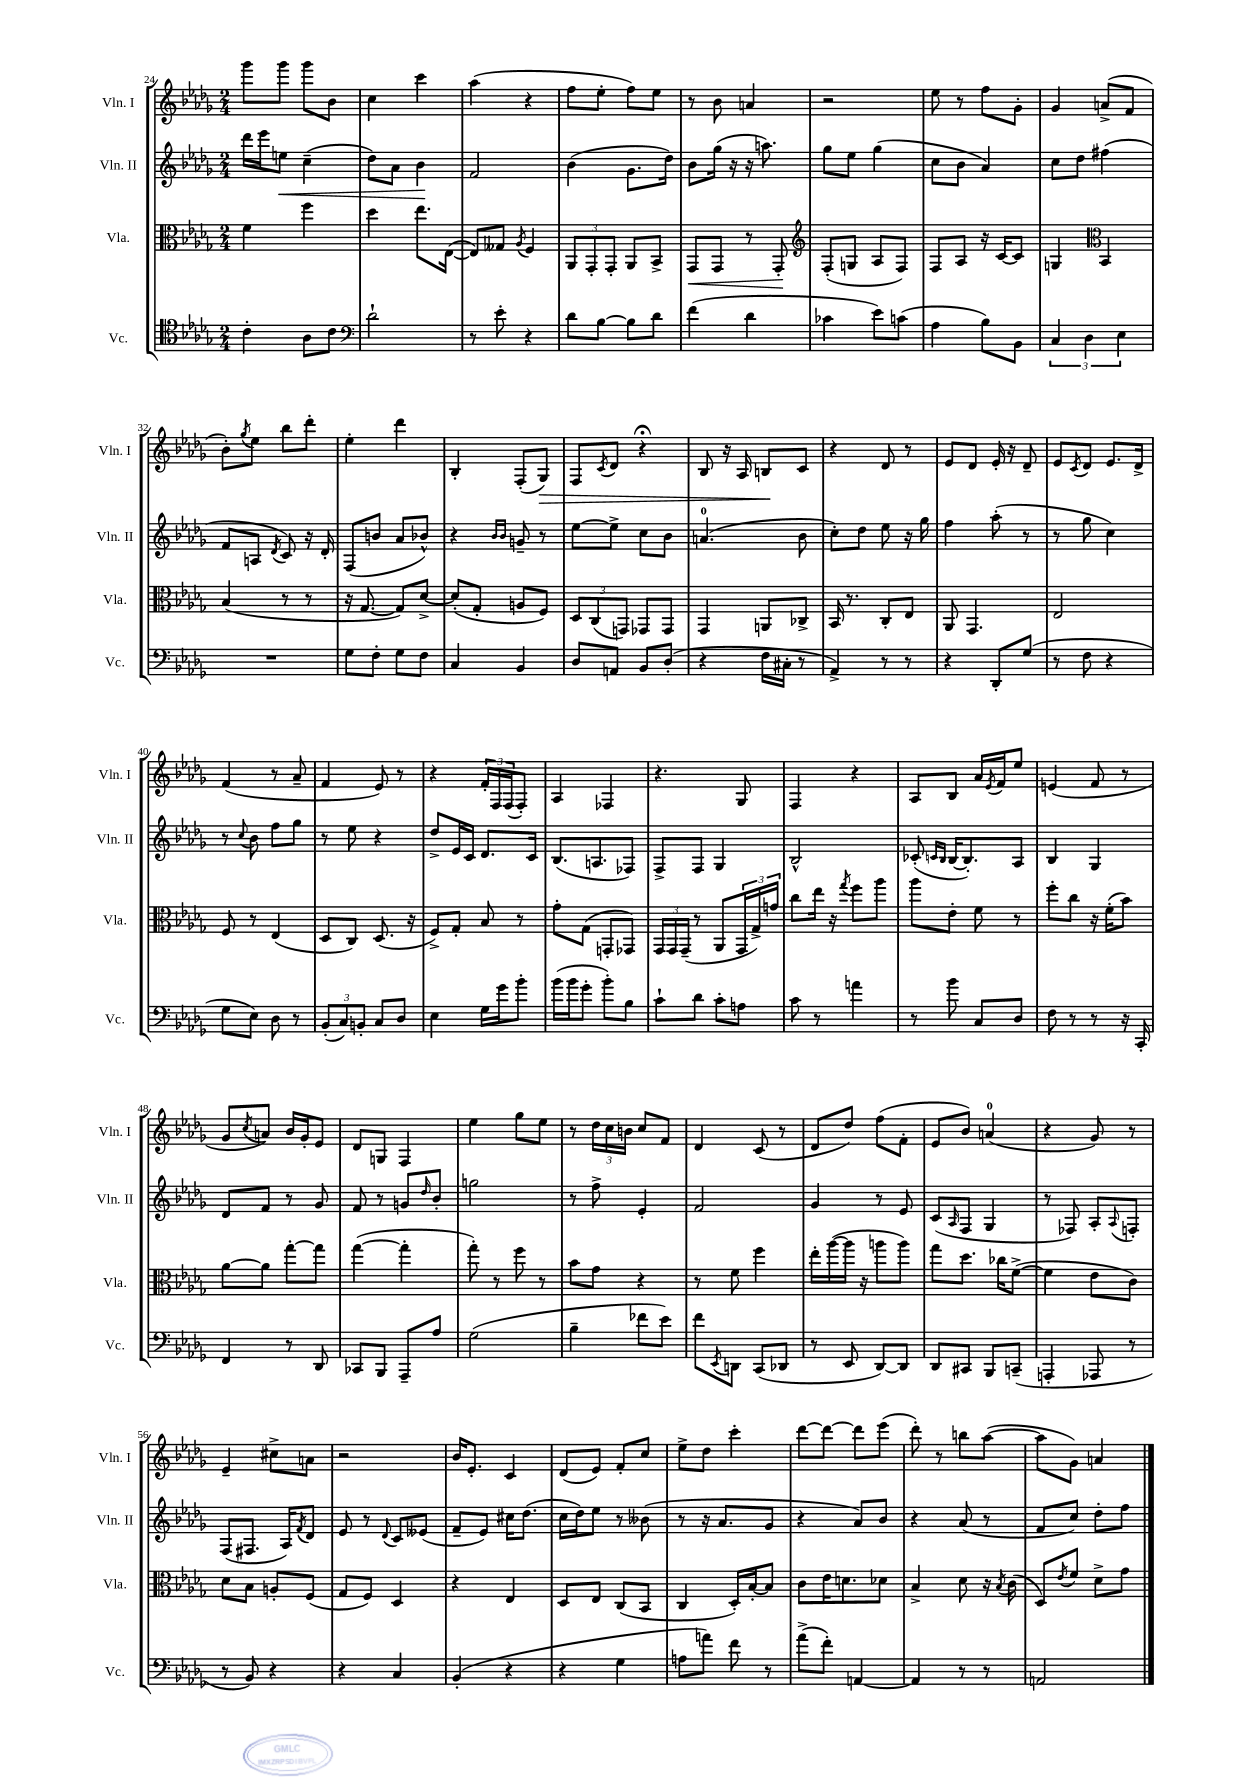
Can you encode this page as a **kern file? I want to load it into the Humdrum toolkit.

**kern	**kern	**dynam	**kern	**dynam	**kern	**dynam
*part4	*part3	*part3	*part2	*part2	*part1	*part1
*staff4	*staff3	*staff3	*staff2	*staff2	*staff1	*staff1
*I"Vc.	*I"Vla.	*	*I"Vln. II	*	*I"Vln. I	*
*I'Vc.	*I'Vla.	*	*I'Vln. II	*	*I'Vln. I	*
*clefC4	*clefC3	*	*clefG2	*	*clefG2	*
*k[b-e-a-d-g-]	*k[b-e-a-d-g-]	*	*k[b-e-a-d-g-]	*	*k[b-e-a-d-g-]	*
*M2/4	*M2/4	*	*M2/4	*	*M2/4	*
=24	=24	=24	=24	=24	=24	=24
4c'\	4f\	.	16ddd-\LL	.	8ggg-\L	.
.	.	.	16eee-\J	.	.	.
!	!	!	!	!LO:HP:b	!	!
.	.	.	8een\J	<	8ggg-\J	.
8A-\L	4ff\	.	(4cc~\	.	8ggg-\L	.
8c\J	.	.	.	.	8b-\J	.
=25	=25	=25	=25	=25	=25	=25
*clefF4	*	*	*	*	*	*
2d-`\	4dd-\	.	8dd-\L)	.	4cc\	.
.	.	.	8a-\J	.	.	.
.	8.ee-\L	.	4b-\	.	4ccc\	.
.	([16E-\Jk	.	.	.	.	.
.	.	.	.	[	.	.
=26	=26	=26	=26	=26	=26	=26
8r	8E-/L])	.	2f/	.	(4aa-\	.
8e-'\	8G--X/J	.	.	.	.	.
.	8qA-/	.	.	.	.	.
4r	4F/	.	.	.	4r	.
=27	=27	=27	=27	=27	=27	=27
8d-\L	12AA-/L	.	(4b-\	.	8ff\L	.
.	12GG-'/	.	.	.	.	.
[8B-\J	.	.	.	.	8ee-'\J	.
.	12GG-'/J	.	.	.	.	.
8B-\L]	8AA-/L	.	8.g-\L	.	8ff\L)	.
8d-\J	8BB-^/J	.	.	.	8ee-\J	.
.	.	.	16dd-\Jk)	.	.	.
=28	=28	=28	=28	=28	=28	=28
!	!	!LO:HP:b	!	!	!	!
(4f\	8GG-/L	<	8b-\L	.	8r	.
.	8GG-/J	.	(16gg-\Jk	.	8b-\	.
.	.	.	16r	.	.	.
4d-\	8r	.	16r	.	4an/	.
.	.	.	8.aan\)	.	.	.
.	8GG-'/	.	.	.	.	.
.	.	[	.	.	.	.
=29	=29	=29	=29	=29	=29	=29
*	*clefG2	*	*	*	*	*
4c-X\	(8F'/L	.	8gg-\L	.	2r	.
.	8Gn/J	.	8ee-\J	.	.	.
8e-\L)	8A-/L	.	(4gg-\	.	.	.
(8cn\J	8F/J)	.	.	.	.	.
=30	=30	=30	=30	=30	=30	=30
4A-\	8F/L	.	8cc\L	.	8ee-\	.
.	8A-/J	.	8b-\J	.	8r	.
8B-\L)	16r	.	4a-/)	.	8ff\L	.
.	[16c/KL	.	.	.	.	.
8BB-\J	8c/J]	.	.	.	8g-'\J	.
=31	=31	=31	=31	=31	=31	=31
6C/	4Gn/	.	8cc\L	.	4g-/	.
.	.	.	8dd-\J	.	.	.
6D-\	.	.	.	.	.	.
*	*clefC3	*	*	*	*	*
.	4BB-/	.	(4ff#X\	.	(8an^/L	.
6E-\	.	.	.	.	.	.
.	.	.	.	.	8f/J	.
!!LO:LB:g=z
=32	=32	=32	=32	=32	=32	=32
2r	(4B-/	.	8f/L	.	8b-'\L)	.
.	.	.	.	.	8qgg-/	.
.	.	.	8An/J	.	8ee-\J	.
.	.	.	8qd-/	.	.	.
.	8r	.	8c/)	.	8bb-\L	.
.	8r	.	16r	.	8ddd-'\J	.
.	.	.	16d-'/	.	.	.
=33	=33	=33	=33	=33	=33	=33
8G-\L	16r	.	(8F/L	.	4ee-'\	.
.	[8.G-/	.	.	.	.	.
8F'\J	.	.	8bn/J	.	.	.
8G-\L	8G-/L])	.	8a-/L	.	4ddd-\	.
8F\J	[8d-^/J	.	8b-X^^/J)	.	.	.
=34	=34	=34	=34	=34	=34	=34
4C/	(8d-'/L]	.	4r	.	4B-'/	.
.	8G-'/J	.	.	.	.	.
.	.	.	16qqb-/LL	.	.	.
.	.	.	16qqb-/JJ	.	.	.
4BB-/	8An/L	.	8gn~/	.	(8F'/L	.
!	!	!	!	!	!	!LO:HP:b
.	8F/J)	.	8r	.	8G-/J)	>
=35	=35	=35	=35	=35	=35	=35
8D-/L	12D-/L	.	[8ee-\L	.	8F/L	.
.	(12C/	.	.	.	.	.
.	.	.	.	.	8qc/	.
8AAn/J	.	.	8ee-^\J]	.	8d-/J	.
.	12GGn/J)	.	.	.	.	.
8BB-/L	8GG-X/L	.	8cc\L	.	4r;<	.
(8D-'/J	8GG-/J	.	8b-\J	.	.	.
=36	=36	=36	=36	=36	=36	=36
4r	4GG-/	.	(4.an/	.	8B-/	.
.	.	.	.	.	16r	.
.	.	.	.	.	16A-/	.
16F\LL	8AAn/L	.	.	.	8Bn/L	.
16C#X'\JJ	.	.	.	.	.	.
8r	8C-X^/J	.	8b-\	.	8c/J	]
=37	=37	=37	=37	=37	=37	=37
4AA-^/)	16BB-/	.	8cc'\L)	.	4r	.
.	8.r	.	.	.	.	.
.	.	.	8dd-\J	.	.	.
8r	8C'/L	.	8ee-\	.	8d-/	.
8r	8E-/J	.	16r	.	8r	.
.	.	.	16gg-\	.	.	.
=38	=38	=38	=38	=38	=38	=38
4r	8AA-/	.	4ff\	.	8e-/L	.
.	4.GG-/	.	.	.	8d-/J	.
8DD-'/L	.	.	(8aa-'\	.	16e-'/	.
.	.	.	.	.	16r	.
(8G-/J	.	.	8r	.	8d-~/	.
=39	=39	=39	=39	=39	=39	=39
8r	2E-/	.	8r	.	8e-/L	.
.	.	.	.	.	8qc/	.
8F\	.	.	8gg-\	.	8d-/J	.
4r	.	.	4cc\)	.	8.e-/L	.
.	.	.	.	.	16d-^/Jk	.
!!LO:LB:g=z
=40	=40	=40	=40	=40	=40	=40
8G-\L	8F/	.	8r	.	(4f/	.
.	.	.	8qqcc/	.	.	.
8E-\J)	8r	.	8b-\	.	.	.
8D-\	(4E-/	.	8ff\L	.	8r	.
8r	.	.	8gg-\J	.	8a-~/	.
=41	=41	=41	=41	=41	=41	=41
(12BB-'/L	8D-/L	.	8r	.	4f/	.
12C/)	.	.	.	.	.	.
.	8C/J)	.	8ee-\	.	.	.
12BBn'/J	.	.	.	.	.	.
8C/L	(8.D-/	.	4r	.	8e-/)	.
8D-/J	.	.	.	.	8r	.
.	16r	.	.	.	.	.
=42	=42	=42	=42	=42	=42	=42
4E-\	8F^/L)	.	8dd-^/L	.	4r	.
.	8G-'/J	.	16e-/L	.	.	.
.	.	.	16c/JJ	.	.	.
16G-\LL	8B-/	.	8.d-/L	.	24f'/LL	.
.	.	.	.	.	24F/	.
16g-\J	.	.	.	.	.	.
.	.	.	.	.	(24F/J	.
8b-'\J	8r	.	.	.	8F'/J)	.
.	.	.	16c/Jk	.	.	.
=43	=43	=43	=43	=43	=43	=43
(16b-\LL	8g-'\L	.	(8.B-/L	.	4A-/	.
16b-\J	.	.	.	.	.	.
8g-'\J	(8G-\J	.	.	.	.	.
.	.	.	8.An/	.	.	.
8b-'\L)	8GGn'/L	.	.	.	4F-X/	.
8B-\J	8GG-X/J)	.	8F-X/J)	.	.	.
=44	=44	=44	=44	=44	=44	=44
8c`\L	24GG-/LL	.	8F^/L	.	4.r	.
.	24GG-/	.	.	.	.	.
.	(24GG-~/JJ	.	.	.	.	.
8d-\J	8r	.	8F/J	.	.	.
8c'\L	8AA-/L	.	4G-/	.	.	.
8An\J	24GG-/L	.	.	.	8G-/	.
.	24G-^/)	.	.	.	.	.
.	24gn/JJ	.	.	.	.	.
=45	=45	=45	=45	=45	=45	=45
8c\	8cc\L	.	2B-^^/	.	4F/	.
8r	16ee-\Jk	.	.	.	.	.
.	16r	.	.	.	.	.
.	8qgg-/	.	.	.	.	.
4an\	8ff\L	.	.	.	4r	.
.	8aa-\J	.	.	.	.	.
=46	=46	=46	=46	=46	=46	=46
8r	8aa-\L	.	(8c-X'/	.	8A-/L	.
.	.	.	16qqcn/LL	.	.	.
.	.	.	16qqB-/JJ	.	.	.
8b-\	8e-'\J	.	[16B-/KL	.	8B-/J	.
.	.	.	8.B-'/])	.	.	.
8C/L	8f\	.	.	.	16a-/LL	.
.	.	.	.	.	8qe-/	.
.	.	.	.	.	16f/J	.
8D-/J	8r	.	8A-/J	.	8ee-/J	.
=47	=47	=47	=47	=47	=47	=47
8F\	8ff'\L	.	4B-/	.	(4en/	.
8r	8cc\J	.	.	.	.	.
8r	16r	.	4G-/	.	8f/	.
.	(16f'\KL	.	.	.	.	.
16r	8b-\J)	.	.	.	8r	.
16CC'/	.	.	.	.	.	.
!!LO:LB:g=z
=48	=48	=48	=48	=48	=48	=48
4FF/	[8a-\L	.	8d-/L	.	8g-/L	.
.	.	.	.	.	8qcc/	.
.	8a-\J]	.	8f/J	.	8an/J)	.
8r	[8gg-'\L	.	8r	.	16b-/LL	.
.	.	.	.	.	16g-'/J	.
8DD-/	8gg-\J]	.	8g-/	.	8e-/J	.
=49	=49	=49	=49	=49	=49	=49
8CC-X/L	([4gg-\	.	8f/	.	8d-/L	.
8BBB-/J	.	.	8r	.	8Gn/J	.
8AAA-~/L	4gg-'\]	.	8gn/L	.	4F/	.
.	.	.	16qqdd-/	.	.	.
8A-/J	.	.	8b-'/J	.	.	.
=50	=50	=50	=50	=50	=50	=50
(2G-\	8gg-'\)	.	2ggn\	.	4ee-\	.
.	8r	.	.	.	.	.
.	8ff\	.	.	.	8gg-\L	.
.	8r	.	.	.	8ee-\J	.
=51	=51	=51	=51	=51	=51	=51
4B-~\	8b-\L	.	8r	.	8r	.
.	8g-\J	.	8ff^\	.	24dd-\LL	.
.	.	.	.	.	24cc\	.
.	.	.	.	.	24bn\JJ	.
8f-X\L	4r	.	4e-'/	.	8cc/L	.
8e-\J)	.	.	.	.	8f/J	.
=52	=52	=52	=52	=52	=52	=52
8f\L	8r	.	2f/	.	4d-/	.
8qEE-/	.	.	.	.	.	.
8DDn\J	8f\	.	.	.	.	.
(8CC/L	4ff\	.	.	.	(8c/	.
8DD-X/J	.	.	.	.	8r	.
=53	=53	=53	=53	=53	=53	=53
8r	16ee-'\LL	.	4g-/	.	8d-/L	.
.	([16aa-\	.	.	.	.	.
8EE-/	16aa-\JJ]	.	.	.	8dd-/J)	.
.	16r	.	.	.	.	.
[8DD-/L)	8aan\L	.	8r	.	(8ff\L	.
8DD-/J]	8aa\J)	.	8e-/	.	8f'\J	.
=54	=54	=54	=54	=54	=54	=54
8DD-/L	8gg-\L	.	(8c/L	.	8e-/L	.
.	.	.	16qqA-/	.	.	.
8CC#X/J	8.dd-\J	.	8F/J	.	8b-/J)	.
8BBB-/L	.	.	4G-/	.	(4an/	.
.	16cc-X\KL	.	.	.	.	.
(8CCn~/J	([8f^\J	.	.	.	.	.
=55	=55	=55	=55	=55	=55	=55
4AAAn'/	4f\]	.	8r	.	4r	.
.	.	.	8F-X/)	.	.	.
8AAA-X/	8e-\L	.	8A-'/L	.	8g-/)	.
.	.	.	8qqA-/	.	.	.
8r	8c\J)	.	8Fn'/J	.	8r	.
!!LO:LB:g=z
=56	=56	=56	=56	=56	=56	=56
8r	8d-\L	.	(8F/L	.	4e-~/	.
8BB-/)	8B-\J	.	8.F#X/J	.	.	.
4r	8An'/L	.	.	.	8cc#X^\L	.
.	.	.	16A-/KL)	.	.	.
.	.	.	8qf/	.	.	.
.	(8F/J	.	8d-/J	.	8an\J	.
=57	=57	=57	=57	=57	=57	=57
4r	8G-/L	.	8e-/	.	2r	.
.	8F/J)	.	8r	.	.	.
.	.	.	8qqd-/	.	.	.
4C/	4D-/	.	8c/L	.	.	.
.	.	.	(8e--X/J	.	.	.
=58	=58	=58	=58	=58	=58	=58
(4BB-'/	4r	.	8f~/L	.	16b-/KL	.
.	.	.	.	.	8.e-'/J	.
.	.	.	8e-/J)	.	.	.
4r	4E-/	.	16cc#X\KL	.	4c/	.
.	.	.	(8.dd-\J	.	.	.
=59	=59	=59	=59	=59	=59	=59
4r	8D-/L	.	16cc\LL	.	(8d-/L	.
.	.	.	16dd-\J)	.	.	.
.	8E-/J	.	8ee-\J	.	8e-/J)	.
4G-\	(8C/L	.	8r	.	8f'/L	.
.	8BB-/J	.	(8b--X\	.	8cc/J	.
=60	=60	=60	=60	=60	=60	=60
8An\L	4C/	.	8r	.	8ee-^\L	.
8an\J)	.	.	16r	.	8dd-\J	.
.	.	.	8.a-/L	.	.	.
8f\	16D-'/LL)	.	.	.	4ccc'\	.
.	[16B-'/J	.	.	.	.	.
8r	8B-/J]	.	8g-/J	.	.	.
=61	=61	=61	=61	=61	=61	=61
(8a-^\L	8c\L	.	4r	.	[8ddd-\L	.
8f'\J)	16e-\K	.	.	.	8ddd-\J_	.
.	8.dn\	.	.	.	.	.
[4AAn/	.	.	8a-/L)	.	8ddd-\L]	.
.	8d-X\J	.	8b-/J	.	(8eee-\J	.
=62	=62	=62	=62	=62	=62	=62
4AA/]	4B-^/	.	4r	.	8ddd-'\)	.
.	.	.	.	.	8r	.
8r	8d-\	.	(8a-/	.	8bbn\L	.
8r	16r	.	8r	.	([8aa-\J	.
.	8qB-/	.	.	.	.	.
.	(16c\	.	.	.	.	.
=63	=63	=63	=63	=63	=63	=63
2AAn/	8D-/L)	.	8f/L	.	8aa-\L]	.
.	8qe-/	.	.	.	.	.
.	8f/J	.	8cc/J)	.	8g-\J)	.
.	8d-^\L	.	8dd-'\L	.	4an/	.
.	8g-\J	.	8ff\J	.	.	.
==	==	==	==	==	==	==
*-	*-	*-	*-	*-	*-	*-
